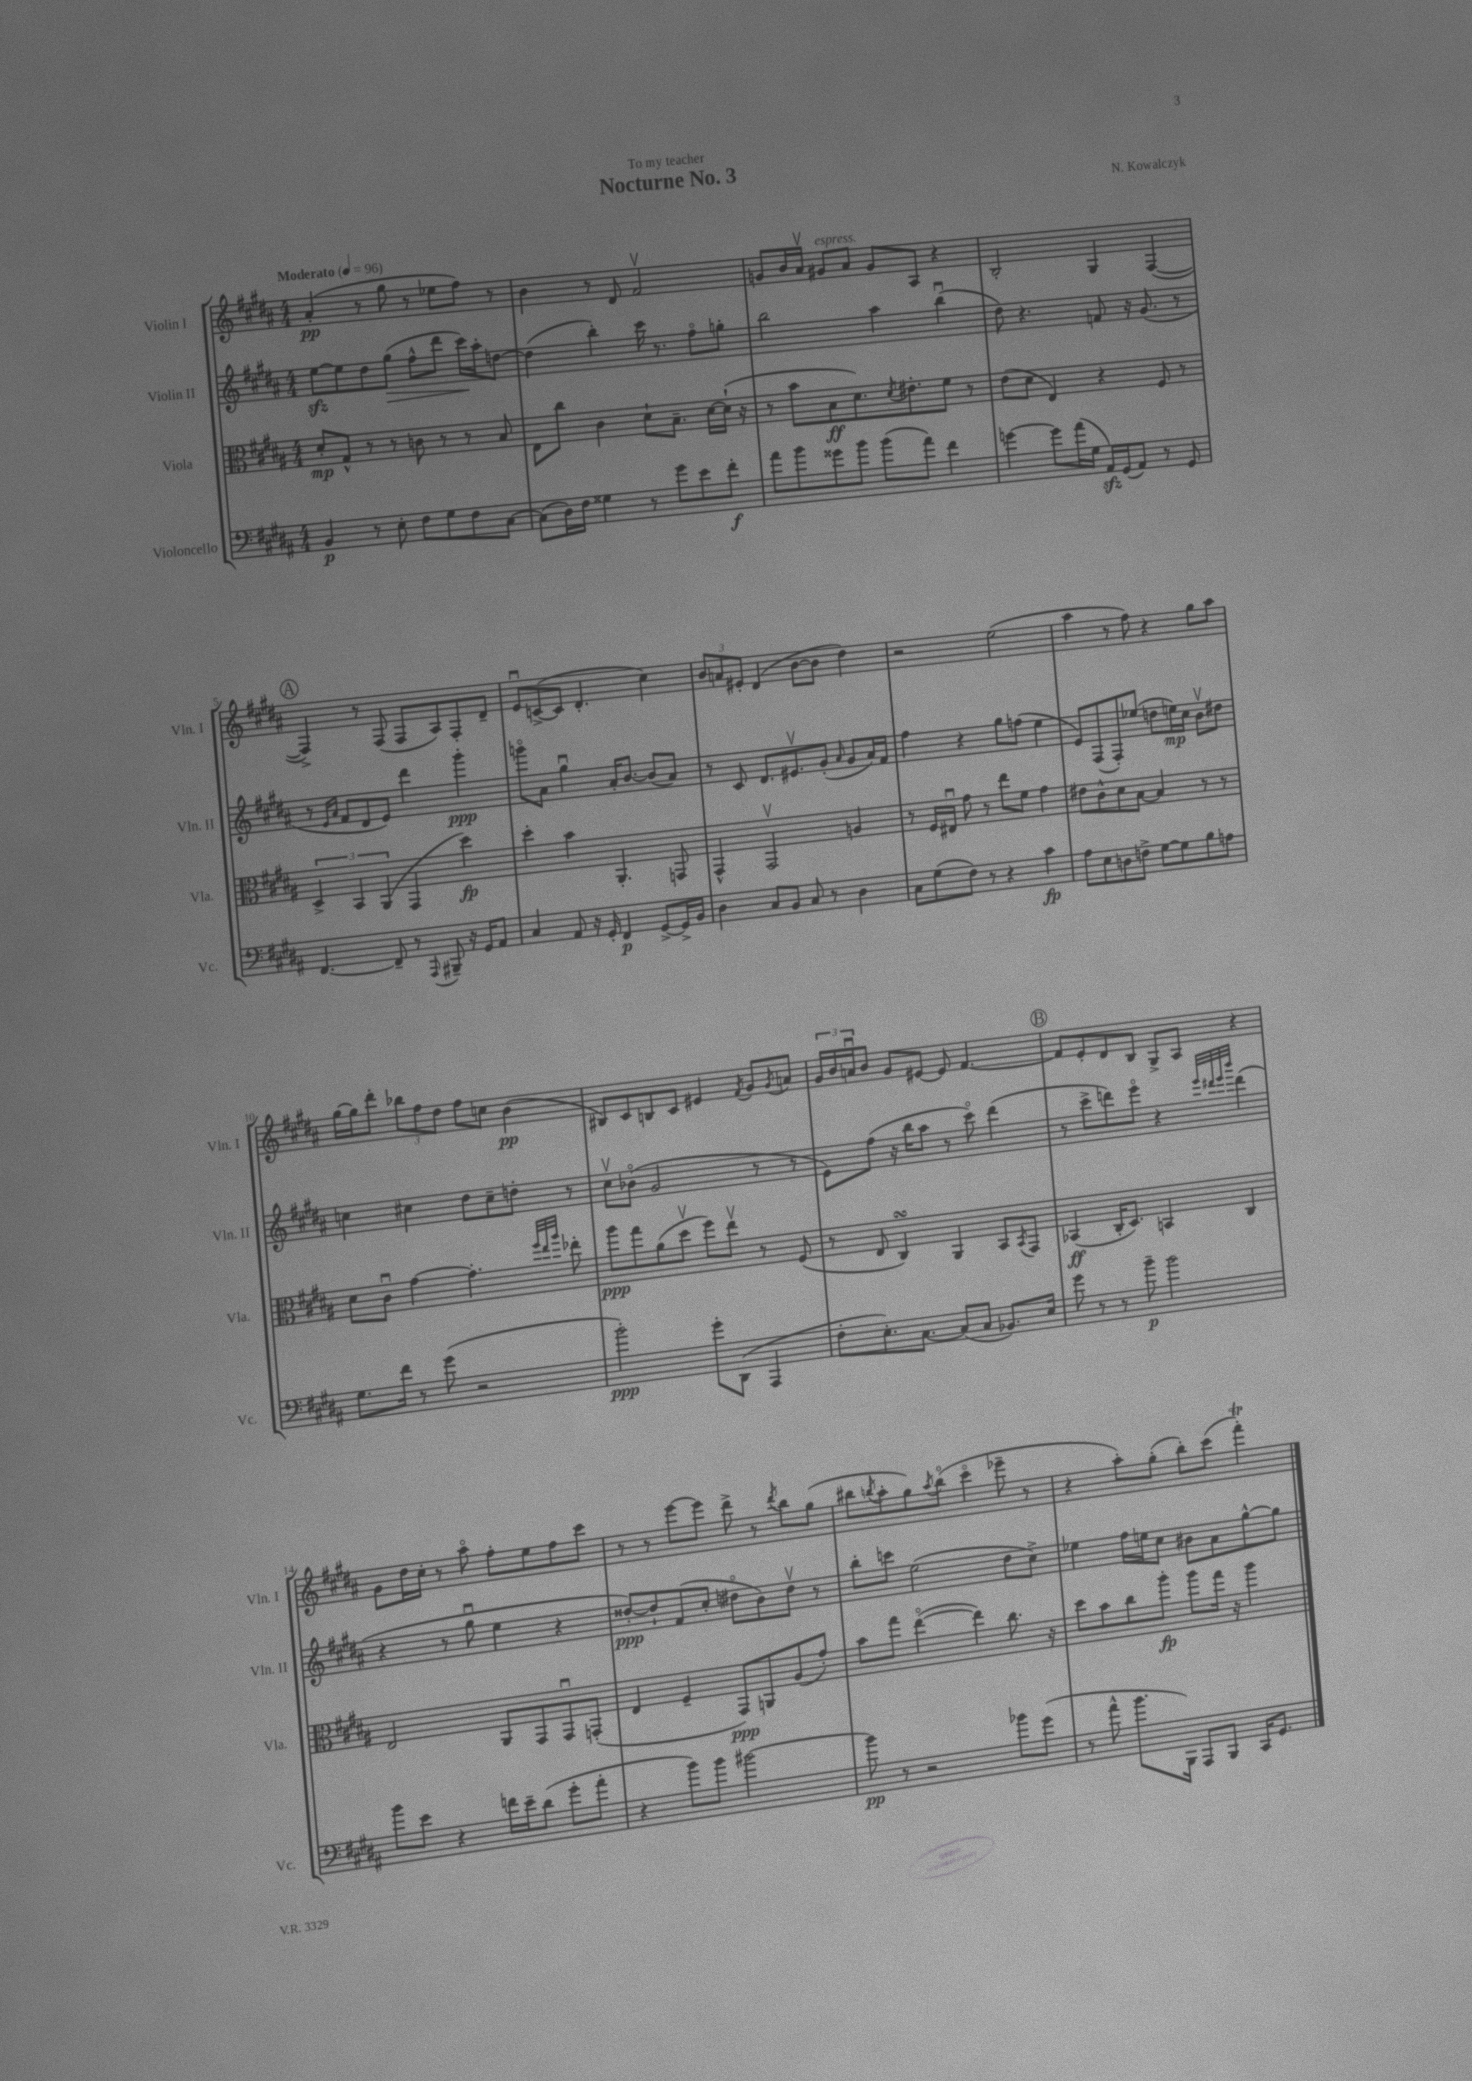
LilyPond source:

\header { title = "Nocturne No. 3" composer = "N. Kowalczyk" dedication = "To my teacher" }
<<
\new StaffGroup <<
\new Staff = "s0" \with { instrumentName = "Violin I" shortInstrumentName = "Vln. I" } {
    \clef treble \key b \major \numericTimeSignature \time 4/4 \tempo "Moderato" 4 = 96
    ais'4-.\pp( r8 gis''8 r8 ees''8 fis''8) r8 |
    b'4 r8 dis'8 fis'2\upbow |
    g'8 b'16 ais'16\upbow gis'8^\markup { \italic "espress." } ais'8 gis'8 ais8 r4 |
    b2-. gis4 fis4~( |
    \mark \markup { \circle "A" } fis4->) r8 fis8( fis8 ais8) fis8-. dis'8-- |
    e'8\downbow c'8~->( c'8 dis'4.-. cis''4) |
    \tuplet 3/2 { b'8 a'8 eis'8-. } dis'4( b'8~ b'8 dis''4) |
    r2 e''2( |
    ais''4 r8 fis''8) r4 gis''8 ais''8 |
    gis''16~ gis''16 dis'''8-. \tuplet 3/2 { bes''8 fis''8 dis''8 } fis''8 c''8 b'4\pp( |
    bis8) cis'8 b8 cis'8 eis'4 \acciaccatura { fis'8 } gis'8 \acciaccatura { gis'8 } a'8 |
    \tuplet 3/2 { gis'16 b'16 a'16\downbow } b'8 gis'8 eis'8~ eis'8 fis'4.~ |
    \mark \markup { \circle "B" } fis'8 e'8-. dis'8 b8 gis8-> ais8 r4 |
    gis'8 dis''16 cis''16-. r8 ais''8\flageolet fis''8-. e''8 fis''8 cis'''8 |
    r8 r8 e'''8~ e'''8 dis'''8-> r8 \acciaccatura { dis'''8 } b''8 gis''8( |
    bis''8 \acciaccatura { b''8 } ais''8-. gis''8) \acciaccatura { ais''8 } b''8\flageolet( cis'''4\flageolet ees'''8-- r8 |
    r4 ais''8-.) gis''8-.( b''8-.) cis'''8( fis'''4-.\trill) \bar "|." |
}
\new Staff = "s1" \with { instrumentName = "Violin II" shortInstrumentName = "Vln. II" } {
    \clef treble \key b \major \numericTimeSignature \time 4/4
    e''8~\sfz e''8 dis''8 gis''8\>( fis''8-^ dis'''8 cis'''16\!) ais''16-. d''8~ |
    d''4( b''4-.) cis'''16 r8. fis''8\flageolet g''8-. |
    b''2 ais''4 b''4\downbow( |
    dis''8) r4. f'8 r16 gis'8.( r8 |
    \mark \markup { \circle "A" } r8 \grace { e'16 ais'16 } fis'8 dis'8 e'8) dis'''4 gis'''4-.\ppp |
    g'''8\flageolet ais'8 gis''4\downbow ais'16-. b'8.~ b'8( ais'8) |
    r8 cis'8 dis'8. eis'8.\upbow gis'8-.( \grace { ais'16 } gis'8 ais'16) fis'16 |
    fis''4 r4 gis''8 f''8( e''4 |
    e'8) fis8( fis8-.) ees''8( d''8 e''16\mp) cis''16 b'8\upbow dis''8 |
    c''4 cis''4 dis''8 cis''8-- d''8-. r8 |
    cis''8\upbow bes'8\flageolet( gis'2 r8 r8 |
    e'8) fis''8( r16 b''16 ais''8 r8 cis'''8\flageolet) dis'''4( |
    \mark \markup { \circle "B" } r8 cis'''8-> d'''8) e'''8\flageolet r4 \grace { e'''32 dis'''32 e'''32 b'''32 } dis'''4( |
    r4 r8 gis''8\downbow e''4 r4 |
    disis''8~-.\ppp) disis''8-! fis'8( cis''8-. dis''8\flageolet b'8) dis''8\upbow r8 |
    b''8-. c'''8 e''2( dis''8 cis''8->) |
    ees''4 fis''16 e''16 cis''8 bis'8 ais'8 gis''8~-^ gis''8 \bar "|." |
}
\new Staff = "s2" \with { instrumentName = "Viola" shortInstrumentName = "Vla." } {
    \clef alto \key b \major \numericTimeSignature \time 4/4
    dis'8-.\mp gis8-^ r8 r8 c'8 r8 r8 b8 |
    e8 cis''8 cis'4 dis'8-! b8.-- dis'16~ dis'16-!( r16 |
    r8 b'8 b8\ff dis'8.) \acciaccatura { dis'8 } eis'8.-. fis'8 r8 |
    e'8( dis'8 e4) r4 fis8 r8 |
    \mark \markup { \circle "A" } \tuplet 3/2 { dis4-> b,4 ais,4( } gis,4 dis''4\fp) |
    dis''4-. b'4 ais,4.-. g,8 |
    gis,4-^ gis,2\upbow a4 |
    r8 fis16 eis16\downbow gis'8 r8 e''8 fis'8 gis'4 |
    eis'8 cis'8-^ dis'8 b8~ b4 r8 r8 |
    dis'8 cis'8\downbow gis'4~ gis'4.-. \grace { fis''32 e''32 ais''32 } ees''8-. |
    ais''8\ppp gis''8 ais'8( dis''8\upbow fis''8) e''8\upbow r8 fis8( |
    r8 e8 cis4\turn) ais,4 b,8 \acciaccatura { b,8 } gis,8 |
    \mark \markup { \circle "B" } bes,4\ff( cis16-. dis8.) b,4 cis4 |
    e2 ais,8 gis,8 gis,8\downbow g,8-.( |
    e4 fis4-- gis,8\ppp) a,8 ais8( gis'8-.) |
    b'8 gis''8 e''4~\flageolet( e''4) cis''8. r16 |
    dis''8 b'8 cis''8 ais''8-.\fp ais''8 gis''16 r16 ais''4 \bar "|." |
}
\new Staff = "s3" \with { instrumentName = "Violoncello" shortInstrumentName = "Vc." } {
    \clef bass \key b \major \numericTimeSignature \time 4/4
    b,4\p r8 e8-. fis8 gis8 fis8 cis8~ |
    cis8( dis16) fis16 gisis4 r8 gis'8 e'8 fis'8-.\f |
    ais'8 b'8 gisis'8 b'8 b'8( ais'8) fis'4 |
    g'4~ g'8 ais'16( gis16 ais,16\sfz) gis,16( ais,8) r8 gis,8 |
    \mark \markup { \circle "A" } fis,4.~ fis,8-- r8 \appoggiatura { ais,,8 } bis,,8-- r16 gis,16 ais,8 |
    cis4 ais,8 r16 gis,16-. fis,4\p gis,8~-> gis,16-> b,16 |
    dis4 cis8 b,8 cis8 r8 dis4 |
    cis8 gis8( fis8) r8 r4 cis'4\fp |
    ais8 e8 d8 f8-> gis8~ gis8 b8 a8 |
    gis8. fis'16 r8 gis'8( r2 |
    b'2-.\ppp) gis'8-. dis,8( ais,,4 |
    fis8-. e8.-.) cis8.~ cis8( cis8 bes,8.) e16 |
    \mark \markup { \circle "B" } gis'8 r8 r8 b'8--\p b'2 |
    b'8 e'8 r4 f'16 e'16-- dis'8( gis'8-. ais'8-. |
    r4 b'8) b'8 bis'2~ |
    bis'8\pp r8 r2 bes'8 gis'8( |
    r8 ais'8-^ b'8. b,,16) ais,,8 b,,8 cis,16 gis,8. \bar "|." |
}
>>
>>
